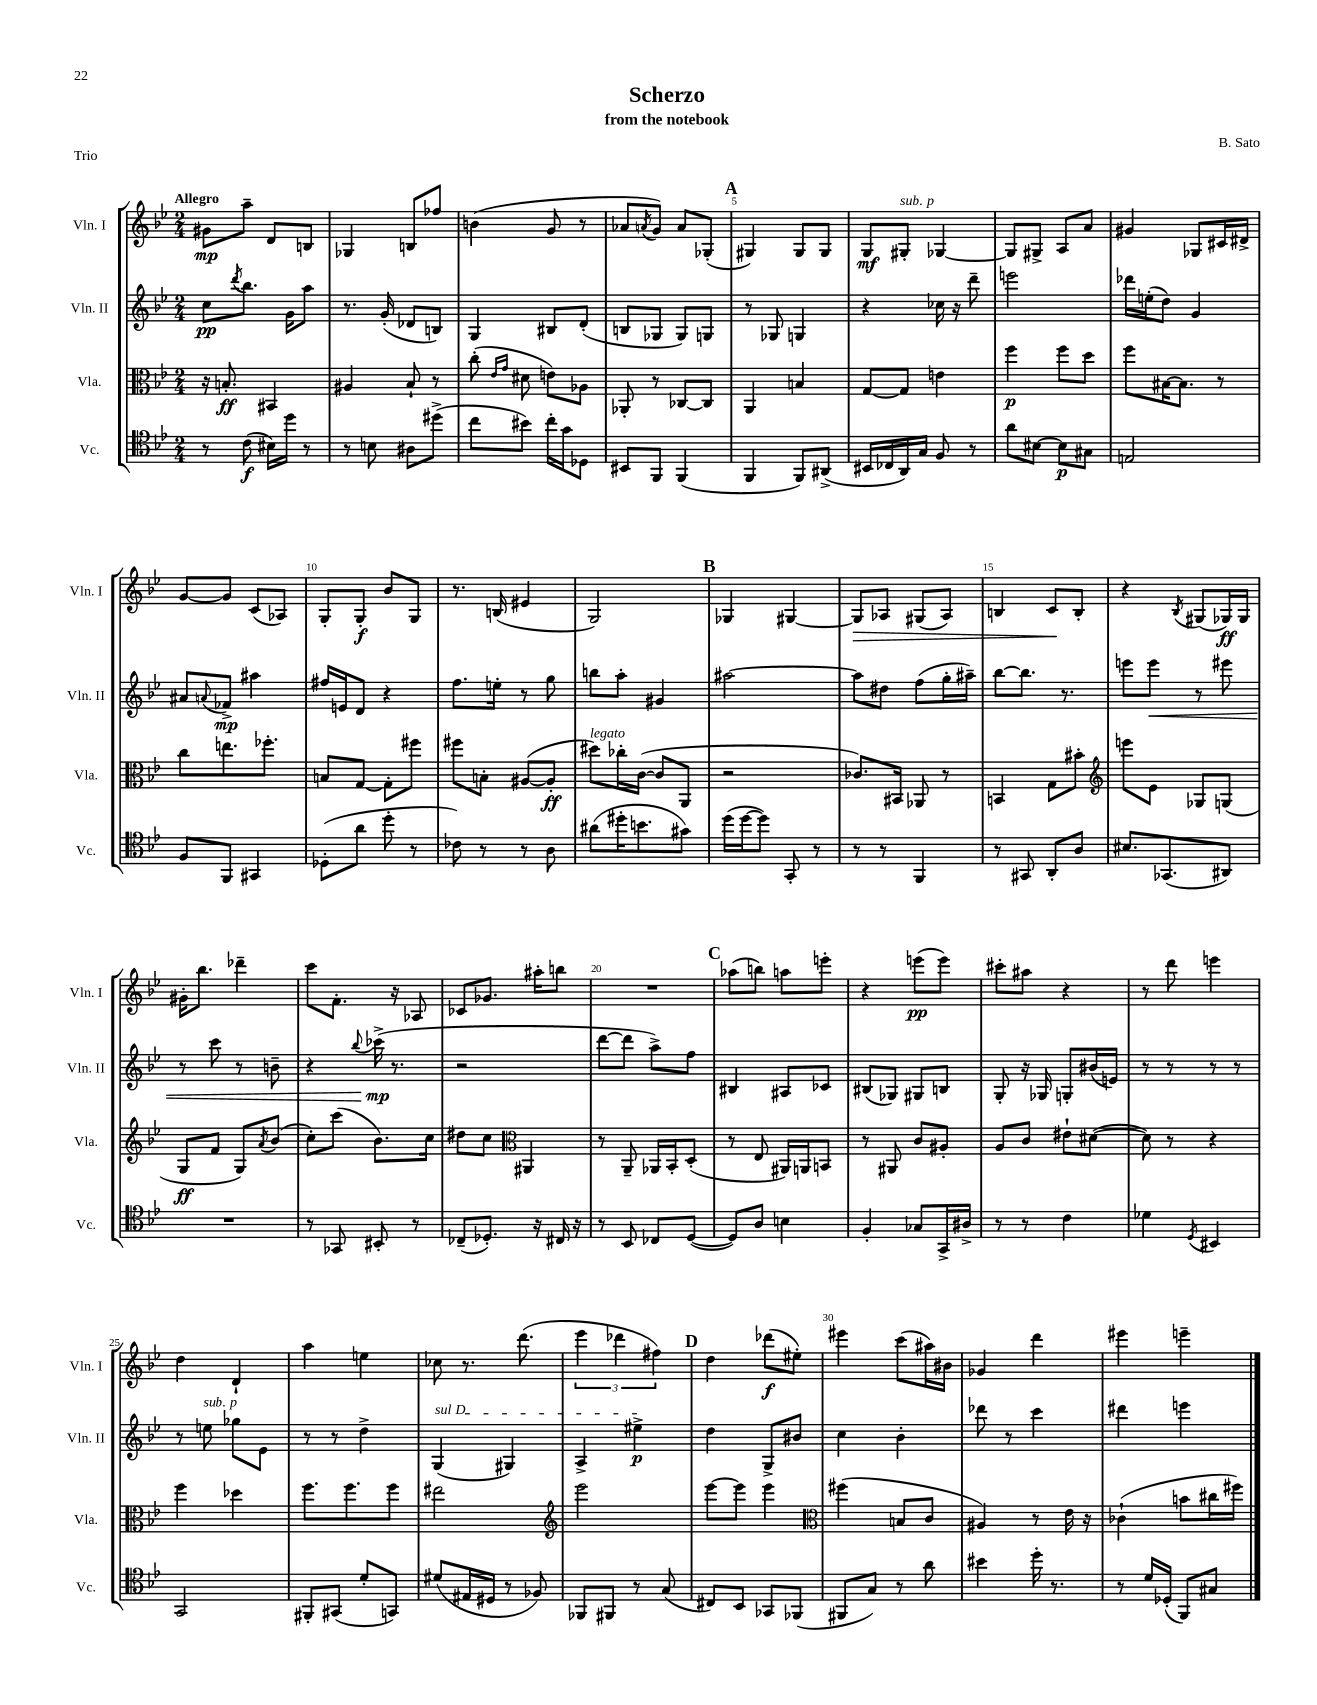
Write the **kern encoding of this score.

**kern	**dynam	**kern	**dynam	**kern	**dynam	**kern	**dynam
*part4	*part4	*part3	*part3	*part2	*part2	*part1	*part1
*staff4	*staff4	*staff3	*staff3	*staff2	*staff2	*staff1	*staff1
*I"Vc.	*	*I"Vla.	*	*I"Vln. II	*	*I"Vln. I	*
*I'Vc.	*	*I'Vla.	*	*I'Vln. II	*	*I'Vln. I	*
*clefC4	*	*clefC3	*	*clefG2	*	*clefG2	*
*k[b-e-]	*	*k[b-e-]	*	*k[b-e-]	*	*k[b-e-]	*
*M2/4	*	*M2/4	*	*M2/4	*	*M2/4	*
=1	=1	=1	=1	=1	=1	=1	=1
!	!	!	!	!	!	!LO:TX:a:B:t=Allegro	!
8r	.	16r	.	8cc\L	pp	8g#X\L	mp
.	.	8.Bn'/	ff	.	.	.	.
.	.	.	.	8qddd/	.	.	.
(8c\	f	.	.	8.bb-\J	.	8aa~\J	.
16B#X\LL)	.	4BB#X/	.	.	.	8d/L	.
16dd\JJ	.	.	.	16g\KL	.	.	.
8r	.	.	.	8aa\J	.	8Bn/J	.
=2	=2	=2	=2	=2	=2	=2	=2
8r	.	4A#X/	.	8.r	.	4G-X/	.
8Bn\	.	.	.	.	.	.	.
.	.	.	.	(16g'/	.	.	.
8A#X\L	.	8B-`/	.	8d-X/L	.	8Bn/L	.
(8dd#X^\J	.	8r	.	8Bn/J)	.	8ff-X/J	.
=3	=3	=3	=3	=3	=3	=3	=3
8cc\L	.	(8cc'\	.	4G/	.	(4bn\	.
.	.	16qqe-/LL	.	.	.	.	.
.	.	16qqg/JJ	.	.	.	.	.
8b#X\J)	.	8d#X\	.	.	.	.	.
16cc'\LL	.	8en\L)	.	8B#X/L	.	8g/	.
16g\J	.	.	.	.	.	.	.
8D-X\J	.	8A-X\J	.	(8d'/J	.	8r	.
=4	=4	=4	=4	=4	=4	=4	=4
8BB#X/L	.	8AA-X'/	.	8Bn/L	.	8a-X/L	.
.	.	.	.	.	.	8qan/	.
8FF/J	.	8r	.	8G-X/J	.	8g/J)	.
(4FF/	.	[8C-X/L	.	8G-/L)	.	8a/L	.
.	.	8C-/J]	.	8Gn/J	.	(8G-X'/J	.
!!LO:REH:place=s1:t=A
=5	=5	=5	=5	=5	=5	=5	=5
4FF/	.	4AA/	.	8r	.	4G#X/)	.
.	.	.	.	8G-X/	.	.	.
8FF/L)	.	4Bn/	.	4Gn/	.	8G#/L	.
(8AA#X^/J	.	.	.	.	.	8G#/J	.
=6	=6	=6	=6	=6	=6	=6	=6
16BB#X/LL	.	[8G/L	.	4r	.	8G/L	mf
16C-X/	.	.	.	.	.	.	.
!	!	!	!	!	!	!LO:TX:a:i:t=sub. p	!
16AA/)	.	8G/J]	.	.	.	8G#X'/J	.
16G/JJ	.	.	.	.	.	.	.
8F/	.	4en\	.	16cc-X\	.	[4G-X/	.
.	.	.	.	16r	.	.	.
8r	.	.	.	8ddd~\	.	.	.
=7	=7	=7	=7	=7	=7	=7	=7
8a\L	.	4ff\	p	2eeen\	.	8G-/L]	.
[8B#X\J	.	.	.	.	.	8G#X^/J	.
8B#\L]	p	8ff\L	.	.	.	8A/L	.
8G#X\J	.	8dd\J	.	.	.	8a/J	.
=8	=8	=8	=8	=8	=8	=8	=8
2En/	.	8ff\L	.	16ddd-X\LL	.	4g#X/	.
.	.	.	.	(16een'\J	.	.	.
.	.	[16B#X\K	.	8dd\J)	.	.	.
.	.	8.B#\J]	.	.	.	.	.
.	.	.	.	4g/	.	8G-X/L	.
.	.	8r	.	.	.	16c#X/L	.
.	.	.	.	.	.	16d#X^/JJ	.
!!LO:LB:g=z
=9	=9	=9	=9	=9	=9	=9	=9
8F/L	.	8cc\L	.	8a#X/L	.	[8g/L	.
.	.	.	.	8qqan/	.	.	.
8FF/J	.	8.een\	.	8f-X^/J	mp	8g/J]	.
4GG#X/	.	.	.	4aa#X\	.	(8c/L	.
.	.	8.ff-X'\J	.	.	.	.	.
.	.	.	.	.	.	8A-X/J)	.
=10	=10	=10	=10	=10	=10	=10	=10
(8D-X'\L	.	8Bn/L	.	16ff#X/LL	.	8G'/L	.
.	.	.	.	16en/J	.	.	.
8a\J	.	[8G/J	.	8d/J	.	8G'/J	f
8dd'\	.	8G'\L]	.	4r	.	8b-/L	.
8r	.	8ff#X\J	.	.	.	8G/J	.
=11	=11	=11	=11	=11	=11	=11	=11
8c-X\)	.	8ff#X\L	.	8.ff\L	.	8.r	.
8r	.	8Bn'\J	.	.	.	.	.
.	.	.	.	16een'\Jk	.	(16Bn/	.
8r	.	([8A#X/L	.	8r	.	4e#X/	.
8A\	.	8A#'/J]	ff	8gg\	.	.	.
=12	=12	=12	=12	=12	=12	=12	=12
!	!	!LO:TX:a:i:t=legato	!	!	!	!	!
(8a#X\L	.	8dd#X\L)	.	8bbn\L	.	2G/)	.
16dd#X'\K	.	16cc-X'\L	.	8aa'\J	.	.	.
8.bn\	.	([16c\JJ	.	.	.	.	.
.	.	8c/L]	.	4g#X/	.	.	.
8g#X\J)	.	8AA/J	.	.	.	.	.
!!LO:REH:place=s1:t=B
=13	=13	=13	=13	=13	=13	=13	=13
(16dd\LL	.	2r	.	[2aa#X\	.	4G-X/	.
[16dd\J	.	.	.	.	.	.	.
8dd\J])	.	.	.	.	.	.	.
8GG'/	.	.	.	.	.	[4G#X/	.
8r	.	.	.	.	.	.	.
=14	=14	=14	=14	=14	=14	=14	=14
!	!	!	!	!	!	!	!LO:HP:b
8r	.	8.c-X/L)	.	8aa#\L]	.	8G#/L]	>
8r	.	.	.	8dd#X\J	.	8A-X/J	.
.	.	16BB#X/Jk	.	.	.	.	.
4FF/	.	8AA-X/	.	(8ff\L	.	(8G#X/L	.
.	.	8r	.	16gg'\L	.	8A-/J)	.
.	.	.	.	16aa#X~\JJ)	.	.	.
=15	=15	=15	=15	=15	=15	=15	=15
8r	.	4BBn/	.	[8bb-\L	.	4Bn/	.
8GG#X/	.	.	.	8.bb-\J]	.	.	.
8AA'/L	.	8G\L	.	.	.	8c/L	.
.	.	.	.	8.r	.	.	.
8A/J	.	8b#X'\J	.	.	.	8B'/J	]
=16	=16	=16	=16	=16	=16	=16	=16
*	*	*clefG2	*	*	*	*	*
8.B#X/L	.	8eeen\L	.	8eeen\L	.	4r	.
!	!	!	!	!	!LO:HP:b	!	!
.	.	8e-\J	.	8eee\J	<	.	.
(8.GG-X/	.	.	.	.	.	.	.
.	.	.	.	.	.	8qB-/	.
.	.	8G-X/L	.	8r	.	(8G#X/L	.
8AA#X/J)	.	(8Gn/J	.	8eee#X\	.	16G-X/L)	ff
.	.	.	.	.	.	16G-/JJ	.
!!LO:LB:g=z
=17	=17	=17	=17	=17	=17	=17	=17
2r	.	8G/L	ff	8r	.	16g#X'\KL	.
.	.	.	.	.	.	8.bb-\J	.
.	.	8f/J	.	8ccc\	.	.	.
.	.	8G/L)	.	8r	.	4ddd-X~\	.
.	.	8qa/	.	.	.	.	.
.	.	(8b-/J	.	8bn~\	.	.	.
=18	=18	=18	=18	=18	=18	=18	=18
8r	.	8cc'\L)	.	4r	.	8ccc\L	.
8GG-X/	.	(8ccc\J	.	.	.	8.f'\J	.
.	.	.	.	8qqbb-/	.	.	.
8BB#X'/	.	8.b-\L)	.	(16ccc-X^\	mp	.	.
.	.	.	.	8.r	[	16r	.
8r	.	.	.	.	.	8A-X/	.
.	.	16cc\Jk	.	.	.	.	.
=19	=19	=19	=19	=19	=19	=19	=19
(8C-X~/L	.	8dd#X\L	.	2r	.	8c-X/L	.
8.D-X'/J)	.	8cc\J	.	.	.	8.g-X/J	.
*	*	*clefC3	*	*	*	*	*
.	.	4AA#X/	.	.	.	.	.
16r	.	.	.	.	.	16aa#X'\KL	.
16C#X/	.	.	.	.	.	8bbn\J	.
16r	.	.	.	.	.	.	.
=20	=20	=20	=20	=20	=20	=20	=20
8r	.	8r	.	[8ddd\L	.	2r	.
8BB-/	.	8AA~/	.	8ddd\J]	.	.	.
8C-X/L	.	16AA-X/LL	.	8aa^\L)	.	.	.
.	.	16BB-'/J	.	.	.	.	.
([8D/J	.	(8D'/J	.	8ff\J	.	.	.
!!LO:REH:place=s1:t=C
=21	=21	=21	=21	=21	=21	=21	=21
8D/L])	.	8r	.	4B#X/	.	(8aa-X\L	.
8A/J	.	8E-/	.	.	.	8bbn\J)	.
4Bn\	.	16AA#X/LL)	.	8A#X/L	.	8aan\L	.
.	.	16AAn/J	.	.	.	.	.
.	.	8BBn/J	.	8c-X/J	.	8eeen'\J	.
=22	=22	=22	=22	=22	=22	=22	=22
4F'/	.	8r	.	(8B#X/L	.	4r	.
.	.	8AA#X/	.	8G-X/J)	.	.	.
8G-X/L	.	8c/L	.	8G#X/L	.	(8eeen\L	pp
16GG^/L	.	8A#X'/J	.	8Bn/J	.	8eee\J)	.
16A#X^/JJ	.	.	.	.	.	.	.
=23	=23	=23	=23	=23	=23	=23	=23
8r	.	8A/L	.	8G'/	.	8ccc#X'\L	.
8r	.	8c/J	.	16r	.	8aa#X\J	.
.	.	.	.	16G-X/	.	.	.
4c\	.	8e#X`\L	.	8Gn'/L	.	4r	.
.	.	([8d#X\J	.	(16b#X/L	.	.	.
.	.	.	.	16en/JJ)	.	.	.
=24	=24	=24	=24	=24	=24	=24	=24
4d-X\	.	8d#\])	.	8r	.	8r	.
.	.	8r	.	8r	.	8ddd\	.
8qD/	.	.	.	.	.	.	.
4BB#X/	.	4r	.	8r	.	4eeen\	.
.	.	.	.	8r	.	.	.
!!LO:LB:g=z
=25	=25	=25	=25	=25	=25	=25	=25
2GG/	.	4ff\	.	8r	.	4dd\	.
!	!	!	!	!LO:TX:a:i:t=sub. p	!	!	!
.	.	.	.	8een\	.	.	.
.	.	4dd-X\	.	8gg-X\L	.	4d`/	.
.	.	.	.	8e-\J	.	.	.
=26	=26	=26	=26	=26	=26	=26	=26
8FF#X'/L	.	8.ff\L	.	8r	.	4aa\	.
(8GG#X/J	.	.	.	8r	.	.	.
.	.	8.ff\	.	.	.	.	.
8d'/L	.	.	.	4dd^\	.	4een\	.
8GGn/J)	.	8ff\J	.	.	.	.	.
=27	=27	=27	=27	=27	=27	=27	=27
!	!	!	!	!LO:TX:a:i:t=sul D	!	!	!
(8d#X/L	.	2ee#X\	.	(4G/	.	8cc-X\	.
16E#X/L	.	.	.	.	.	8.r	.
16D#X/JJ	.	.	.	.	.	.	.
8r	.	.	.	4G#X/)	.	.	.
.	.	.	.	.	.	(8.ddd\	.
8F-X/)	.	.	.	.	.	.	.
=28	=28	=28	=28	=28	=28	=28	=28
*	*	*clefG2	*	*	*	*	*
8FF-X/L	.	2eee-\	.	4A^/	.	6eee-\	.
8FF#X/J	.	.	.	.	.	.	.
.	.	.	.	.	.	6ddd-X\	.
8r	.	.	.	4ee#X^\	p	.	.
.	.	.	.	.	.	6ff#X\)	.
(8G/	.	.	.	.	.	.	.
!!LO:REH:place=s1:t=D
=29	=29	=29	=29	=29	=29	=29	=29
8C#X/L)	.	[8eee-\L	.	4dd\	.	4dd\	.
8BB-/J	.	8eee-\J]	.	.	.	.	.
8GG-X/L	.	4eee-\	.	8G^/L	.	(8ddd-X\L	f
(8FF-X/J	.	.	.	8b#X/J	.	8ee#X'\J)	.
=30	=30	=30	=30	=30	=30	=30	=30
*	*	*clefC3	*	*	*	*	*
8FF#X/L	.	(4ff#X\	.	4cc\	.	4eee#X\	.
8G/J)	.	.	.	.	.	.	.
8r	.	8Bn/L	.	4b-'\	.	(8ccc\L	.
8a\	.	8c/J	.	.	.	16aa#X\L)	.
.	.	.	.	.	.	16b#X\JJ	.
=31	=31	=31	=31	=31	=31	=31	=31
4b#X\	.	4A#X/)	.	8ddd-X\	.	4g-X/	.
.	.	.	.	8r	.	.	.
16dd'\	.	8r	.	4ccc\	.	4ddd\	.
8.r	.	.	.	.	.	.	.
.	.	16e-\	.	.	.	.	.
.	.	16r	.	.	.	.	.
=32	=32	=32	=32	=32	=32	=32	=32
8r	.	(4c-X`\	.	4ddd#X\	.	4eee#X\	.
16d/LL	.	.	.	.	.	.	.
(16D-X'/JJ	.	.	.	.	.	.	.
8FF/L)	.	8bn\L	.	4eeen\	.	4eeen~\	.
8G#X/J	.	16cc#X\L	.	.	.	.	.
.	.	16ff#X\JJ)	.	.	.	.	.
==	==	==	==	==	==	==	==
*-	*-	*-	*-	*-	*-	*-	*-
